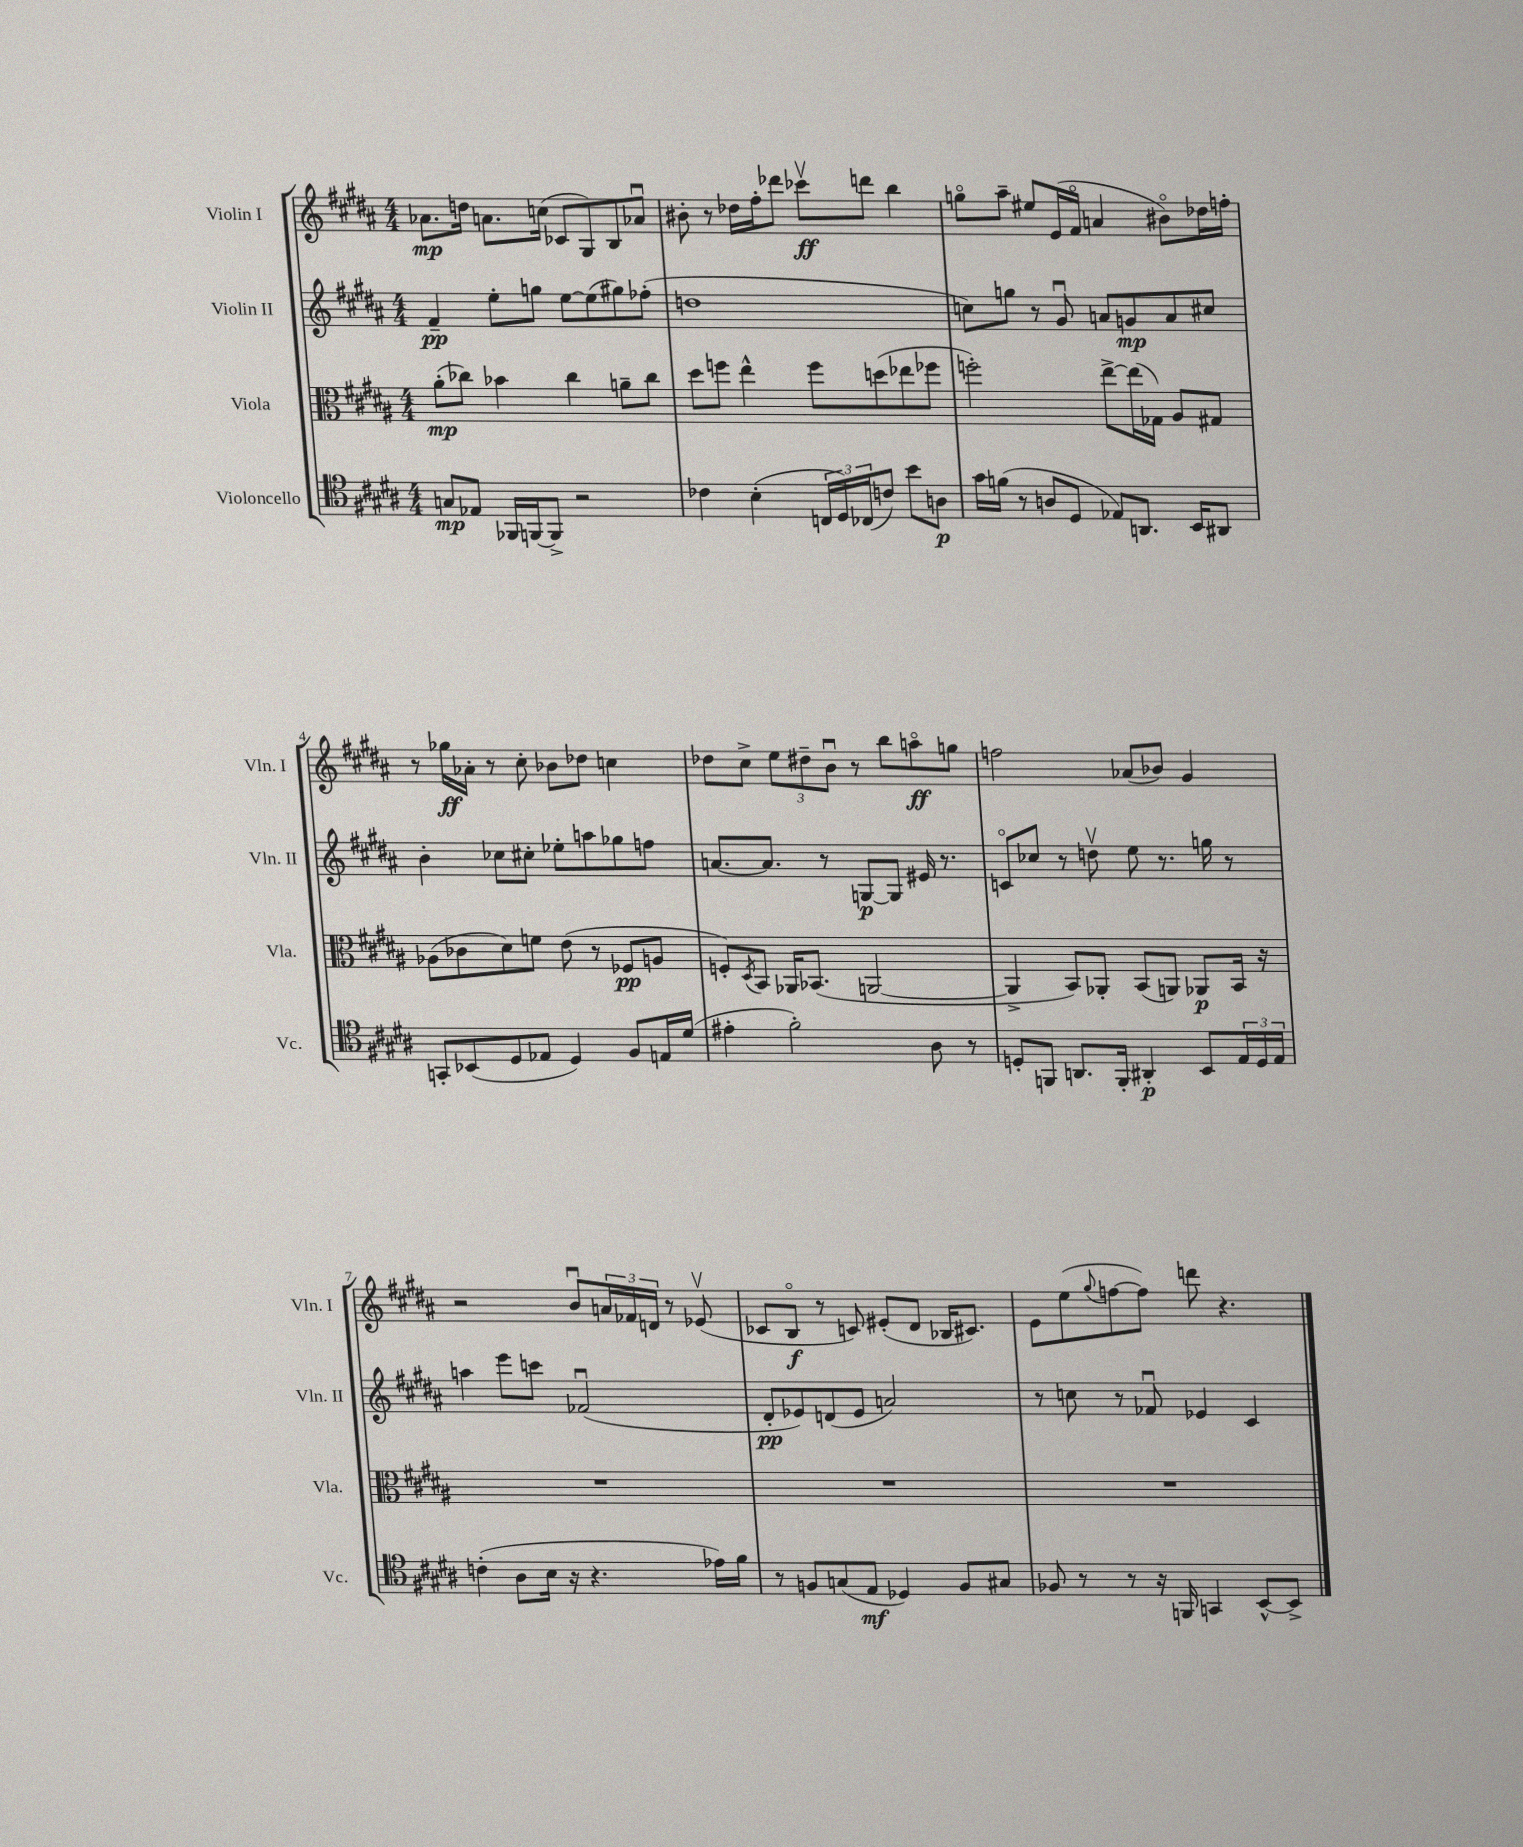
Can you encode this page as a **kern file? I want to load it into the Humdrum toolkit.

**kern	**kern	**kern	**kern
*staff4	*staff3	*staff2	*staff1
*clefC4	*clefC3	*clefG2	*clefG2
*k[f#c#g#d#a#]	*k[f#c#g#d#a#]	*k[f#c#g#d#a#]	*k[f#c#g#d#a#]
*M4/4	*M4/4	*M4/4	*M4/4
8G	(8a#'	4f#~	8.a-
8E-	8cc-)	.	.
.	.	.	16dd
16FF-	4b-	8ee'	8.a
[16FF	.	.	.
8FF^]	.	8gg	.
.	.	.	(16cc
2r	4cc-	[8ee	8c-
.	.	(8ee]	8G#)
.	8a~	8gg#)	8B
.	8cc-	(8ff-'	8a-u
=	=	=	=
4c-	8dd#	1dd	8b#'
.	8ff	.	8r
(4B'	4ee^^	.	16dd-
.	.	.	16ff#'
.	.	.	8ddd-
24C	8ff	.	8ccc-v
24D#)	.	.	.
(24C-	.	.	.
8c)	(8dd	.	8ddd
8b	8ee-	.	4bb
8A	8ff-	.	.
=	=	=	=
16g#	2ff')	8cc)	8ggo
(16f	.	.	.
8r	.	8gg	8aa#~
8A	.	8r	8ee#
8D#	.	8g#u	(16e
.	.	.	16f#o
8E-)	[8ee^	8a	4a
8.AA	(16ee]	8g	.
.	16G-)	.	.
.	8A#	8a	8b#o)
16BB	.	.	.
8AA#	8G#	8cc#	16dd-
.	.	.	16ff'
=	=	=	=
8GG'	(8A-	4b'	8r
(8BB-	8c-	.	16gg-
.	.	.	16a-'
8D#	8d#)	8cc-	8r
8E-	8f	8cc#'	8cc#'
4D#)	(8e	8ee-'	8b-
.	8r	8aa	8dd-
8F#	8F-	8gg-	4cc
16E	8A	8ff	.
(16d#	.	.	.
=	=	=	=
4e#'	8F')	[8.a	8dd-
.	8qD#	.	.
.	8BB	.	8cc#^
.	.	8.a]	.
2f#')	16AA-	.	12ee
.	(8.BB-	.	.
.	.	.	12dd#~
.	.	8r	.
.	.	.	12bu
.	[2AA	[8G	8r
.	.	8G]	8bb
8A#	.	16e#	8aao
.	.	8.r	.
8r	.	.	8gg
=	=	=	=
8D'	4AA^]	8co	2ff
8FF	.	8cc-	.
8.AA	8BB)	8r	.
.	8AA-'	8ddv	.
16FF'	.	.	.
4AA#'	(8BB	8ee	(8a-
.	8AA)	8.r	8b-)
8BB	8AA-	.	4g#
.	.	16gg	.
24E	16BB	8r	.
24D	.	.	.
.	16r	.	.
24E	.	.	.
=	=	=	=
(4c'	1r	4aa	2r
8A#	.	8eee	.
16B	.	8ccc	.
16r	.	.	.
4.r	.	(2f-u	8bu
.	.	.	24a
.	.	.	24f-
.	.	.	24d
.	.	.	8r
16e-)	.	.	(8e-v
16f#	.	.	.
=	=	=	=
8r	1r	8d#'	8c-
8F	.	8e-)	8Bo
(8G	.	(8d	8r
8E	.	8e-	8c)
4D-)	.	2a)	(8e#'
.	.	.	8d#
8F	.	.	16B-
.	.	.	8.c#)
8G#	.	.	.
=	=	=	=
8F-	1r	8r	8e
8r	.	8cc	(8ee
.	.	.	8qqgg#
8r	.	8r	[8ff
16r	.	8f-u	8ff])
16FF	.	.	.
4GG	.	4e-	8ddd
.	.	.	4.r
[8BB^^	.	4c#	.
8BB^]	.	.	.
==	==	==	==
*-	*-	*-	*-
